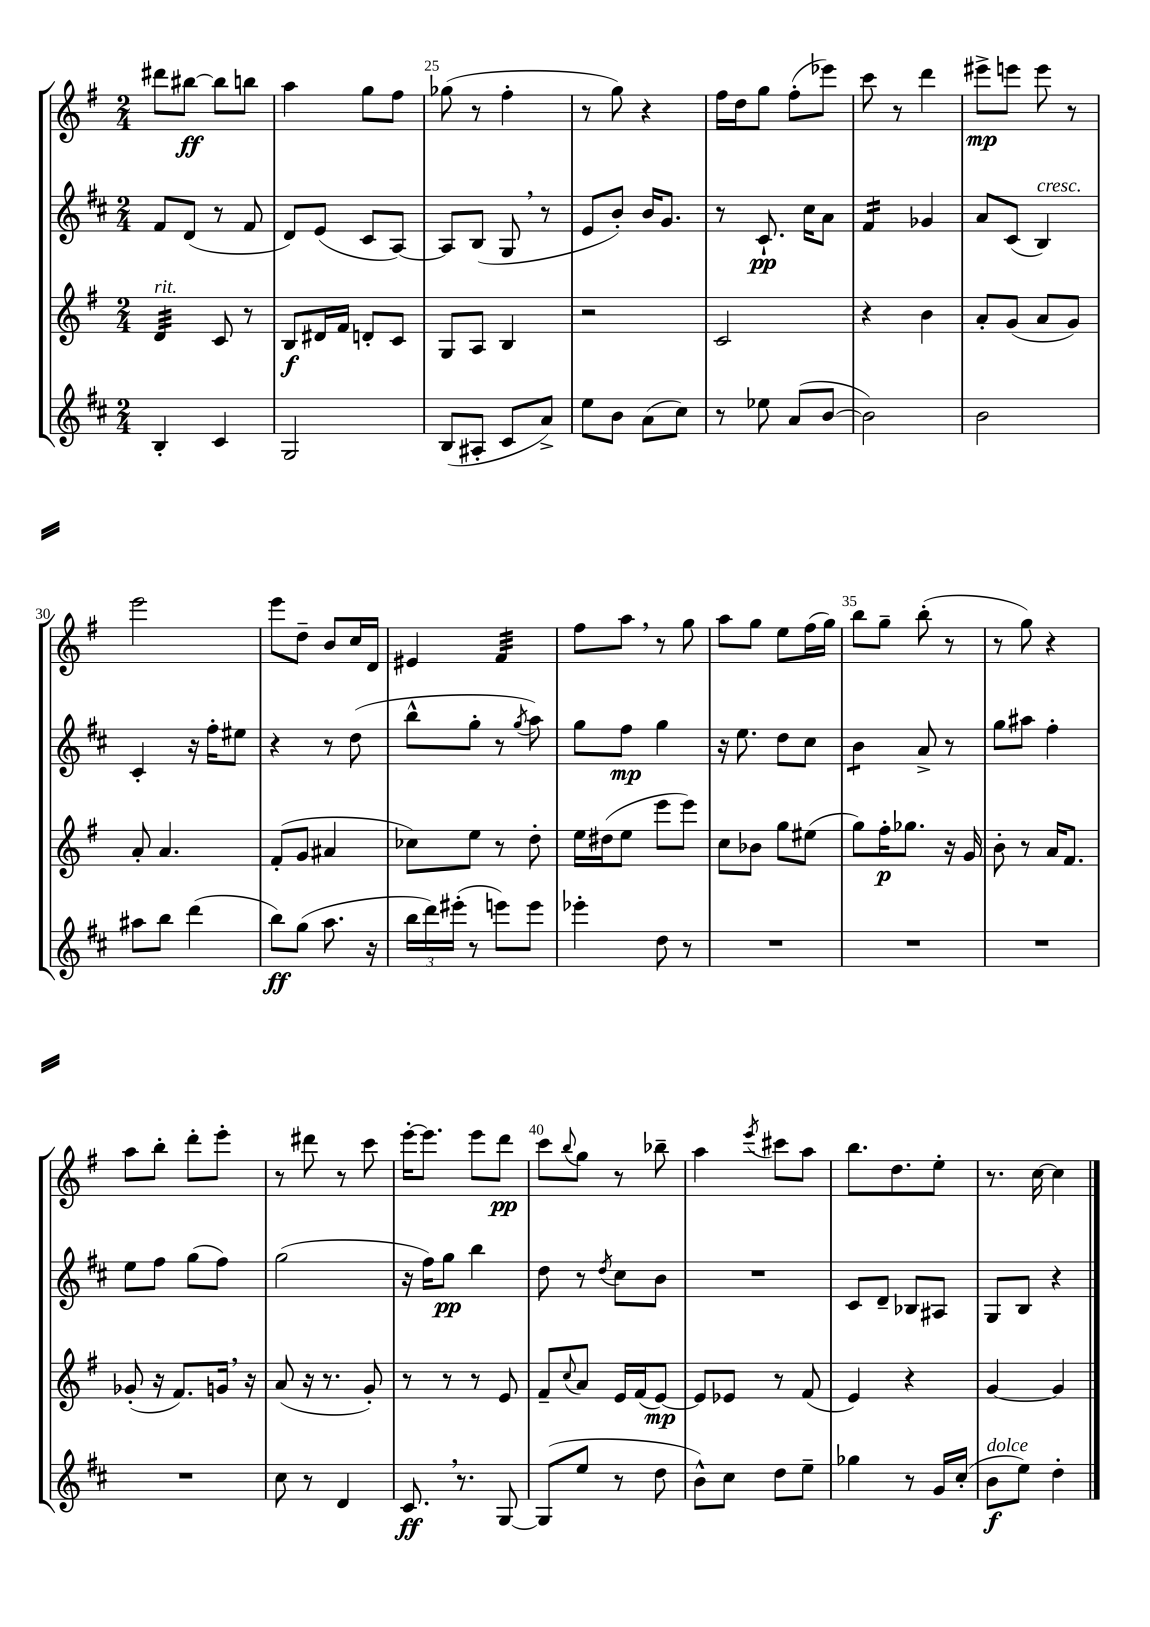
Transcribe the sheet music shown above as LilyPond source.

<<
\new StaffGroup <<
\new Staff = "s0" {
    \clef treble \key g \major \numericTimeSignature \time 2/4
    dis'''8 bis''8~\ff bis''8 b''8 |
    a''4 g''8 fis''8 |
    ges''8( r8 fis''4-. |
    r8 g''8) r4 |
    fis''16 d''16 g''8 fis''8-.( ees'''8) |
    c'''8 r8 d'''4 |
    eis'''8->\mp e'''8 e'''8 r8 |
    e'''2 |
    e'''8 d''8-- b'8 c''16 d'16 |
    eis'4 fis'4:32 |
    fis''8 a''8 \breathe r8 g''8 |
    a''8 g''8 e''8 fis''16( g''16) |
    b''8 g''8-- b''8-.( r8 |
    r8 g''8) r4 |
    a''8 b''8-. d'''8-. e'''8-. |
    r8 dis'''8 r8 c'''8 |
    e'''16~-. e'''8. e'''8 d'''8\pp |
    c'''8 \appoggiatura { b''8 } g''8 r8 bes''8-- |
    a''4 \acciaccatura { e'''8 } cis'''8 a''8 |
    b''8. d''8. e''8-. |
    r8. c''16~ c''4 \bar "|." |
}
\new Staff = "s1" {
    \clef treble \key d \major \numericTimeSignature \time 2/4
    fis'8 d'8( r8 fis'8 |
    d'8) e'8( cis'8 a8~) |
    a8 b8( g8 \breathe r8 |
    e'8 b'8-.) b'16 g'8. |
    r8 cis'8.-!\pp cis''16 a'8 |
    fis'4:16 ges'4 |
    a'8 cis'8( b4^\markup { \italic "cresc." }) |
    cis'4-. r16 fis''16-. eis''8 |
    r4 r8 d''8( |
    b''8-^ g''8-. r8 \acciaccatura { g''8 } a''8) |
    g''8 fis''8\mp g''4 |
    r16 e''8. d''8 cis''8 |
    b'4:8 a'8-> r8 |
    g''8 ais''8 fis''4-. |
    e''8 fis''8 g''8( fis''8) |
    g''2( |
    r16 fis''16) g''8\pp b''4 |
    d''8 r8 \acciaccatura { d''8 } cis''8 b'8 |
    R2 |
    cis'8 d'8-- bes8 ais8 |
    g8 b8 r4 \bar "|." |
}
\new Staff = "s2" {
    \clef treble \key g \major \numericTimeSignature \time 2/4
    d'4:32^\markup { \italic "rit." } c'8 r8 |
    b8\f dis'16 fis'16 d'8-. c'8 |
    g8 a8 b4 |
    r2 |
    c'2 |
    r4 b'4 |
    a'8-. g'8( a'8 g'8) |
    a'8-. a'4. |
    fis'8-.( g'8 ais'4 |
    ces''8) e''8 r8 d''8-. |
    e''16 dis''16( e''8 e'''8 e'''8) |
    c''8 bes'8 g''8 eis''8( |
    g''8) fis''16-.\p ges''8. r16 g'16 |
    b'8-. r8 a'16 fis'8. |
    ges'8-.( r16 fis'8.) g'16 \breathe r16 |
    a'8( r16 r8. g'8-.) |
    r8 r8 r8 e'8 |
    fis'8-- \appoggiatura { c''8 } a'8 e'16 fis'16( e'8~\mp) |
    e'8 ees'8 r8 fis'8( |
    e'4) r4 |
    g'4~ g'4 \bar "|." |
}
\new Staff = "s3" {
    \clef treble \key d \major \numericTimeSignature \time 2/4
    b4-. cis'4 |
    g2 |
    b8( ais8-. cis'8 a'8->) |
    e''8 b'8 a'8( cis''8) |
    r8 ees''8 a'8( b'8~ |
    b'2) |
    b'2 |
    ais''8 b''8 d'''4( |
    b''8\ff) g''8( a''8. r16 |
    \tuplet 3/2 { b''16 d'''16) eis'''16-.( } r8 e'''8) e'''8 |
    ees'''4-. d''8 r8 |
    R2 |
    R2 |
    R2 |
    R2 |
    cis''8 r8 d'4 |
    cis'8.\ff \breathe r8. g8~ |
    g8( e''8 r8 d''8 |
    b'8-^) cis''8 d''8 e''8-- |
    ges''4 r8 g'16 cis''16-.( |
    b'8\f^\markup { \italic "dolce" } e''8) d''4-. \bar "|." |
}
>>
>>
\layout { \context { \Score currentBarNumber = #23 \override BarNumber.break-visibility = ##(#f #t #t) barNumberVisibility = #(every-nth-bar-number-visible 5) } }
